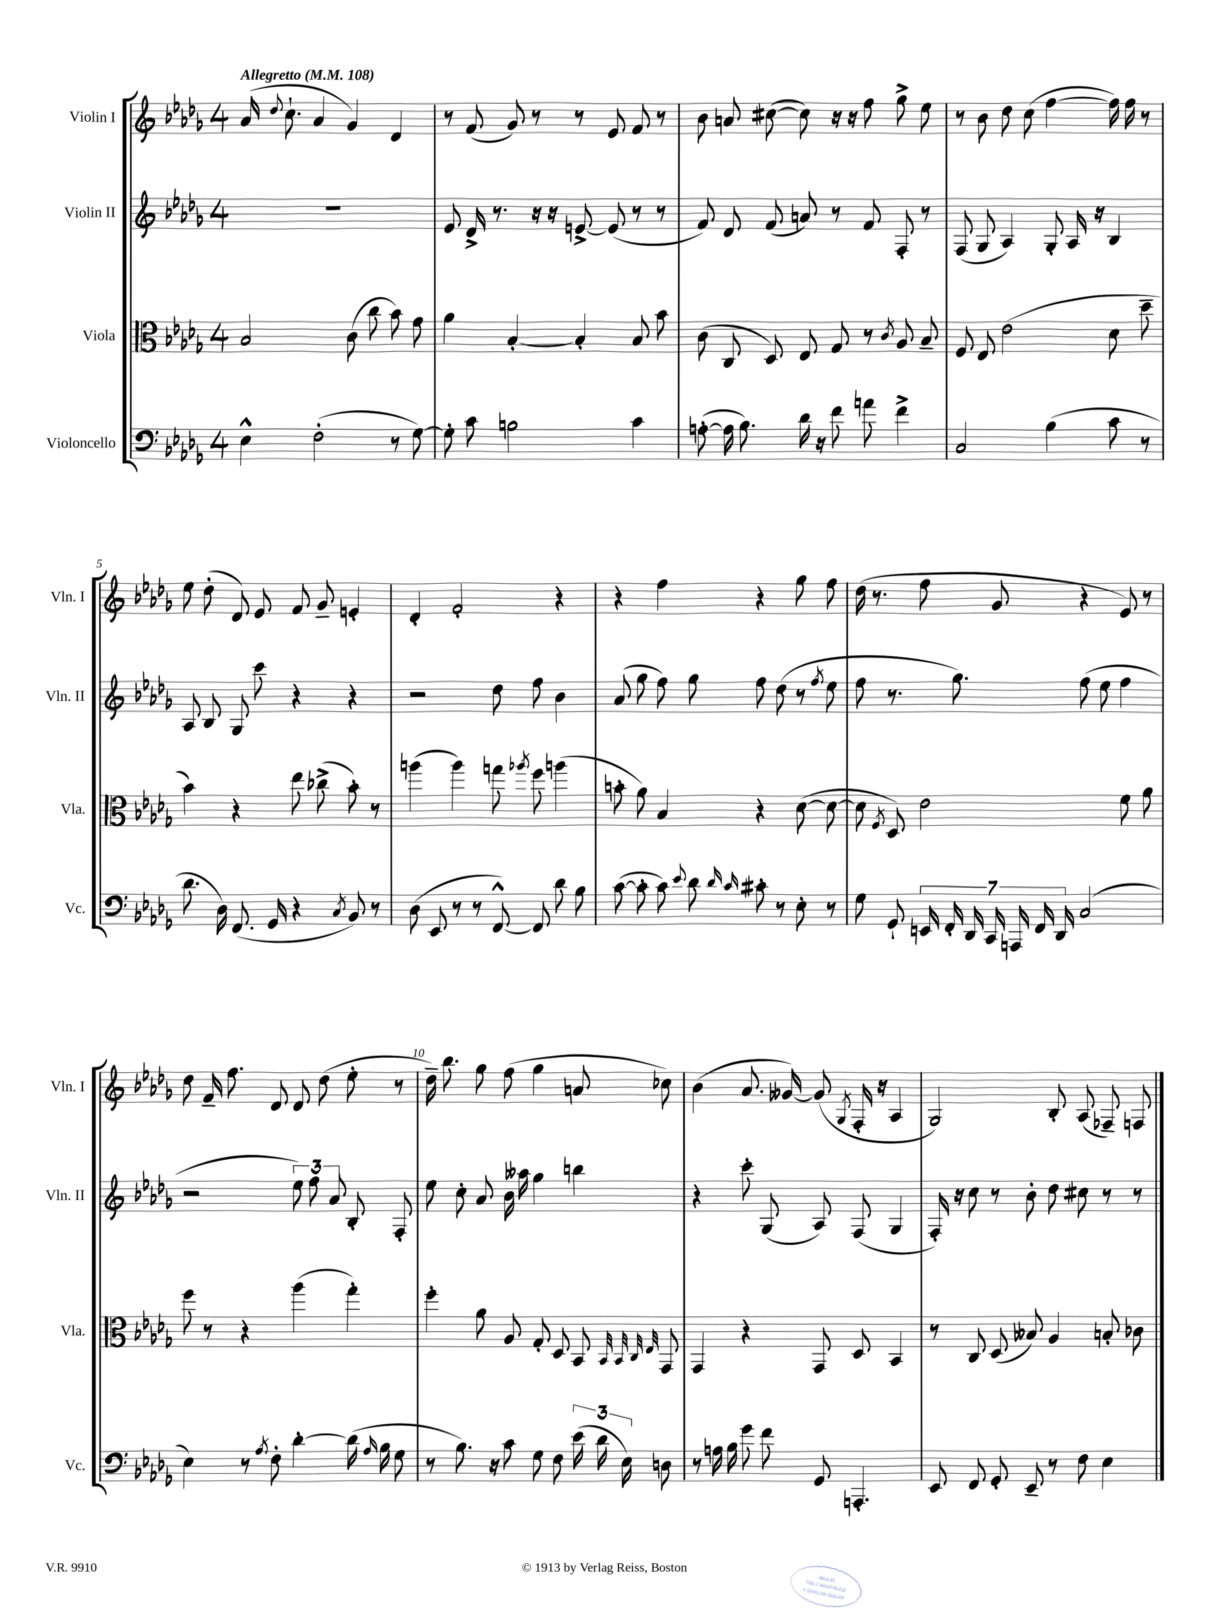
<<
\new StaffGroup <<
\new Staff = "s0" \with { instrumentName = "Violin I" shortInstrumentName = "Vln. I" } {
    \clef treble \key des \major \once \override Staff.TimeSignature.style = #'single-digit \time 4/4 \tempo "Allegretto" 4 = 108
    \autoBeamOff aes'16( \appoggiatura { des''8 } c''8.-! aes'4 ges'4) des'4 |
    r8 f'8( ges'8) r8 r8 ees'8 f'8 r8 |
    bes'8 a'8 cis''8~( cis''8) r16 r16 f''8 ges''8-> ees''8 |
    r8 bes'8 des''8 c''8( f''4~ f''16) f''16 r8 |
    ees''8 des''8-.( des'8) ees'8 f'8 ges'8-- e'4-. |
    des'4-. f'2-. r4 |
    r4 f''4 r4 ges''8 f''8 |
    des''16( r8. f''8 ges'8 r4 ees'8) r8 |
    des''8 f'16-- f''8. des'8 des'8 des''8( ees''8-. r8 |
    des''16--) bes''8. ges''8 f''8( ges''4 a'8 ces''8) |
    bes'4( aes'8. geses'16~) geses'8( \acciaccatura { ges8 } f16-. r16 aes4 |
    ges2) bes8-. aes8( fes8--) f8 \bar "|." |
}
\new Staff = "s1" \with { instrumentName = "Violin II" shortInstrumentName = "Vln. II" } {
    \clef treble \key des \major \once \override Staff.TimeSignature.style = #'single-digit \time 4/4
    \autoBeamOff R1 |
    ees'8 des'16-> r8. r16 r16 e'8~-> e'8( r8 r8 |
    f'8) des'8 f'8( a'8) r8 f'8 f8-. r8 |
    f8( ges8 aes4) ges8-. aes16 r16 bes4 |
    aes8 bes8 ges8 c'''8 r4 r4 |
    r2 des''8 f''8 bes'4 |
    aes'8( ges''8 f''8) ges''8 f''8 des''8( r8 \acciaccatura { f''8 } ees''8 |
    f''8 r8. ges''8.) f''8( ees''8 f''4 |
    r2 \tuplet 3/2 { ees''8) f''8 aes'8 } bes8-. f8-. |
    ees''8 c''8-. aes'8 bes'16 aeses''16 ges''4 b''4 |
    r4 c'''8-. ges8( aes8) f8( ges4 |
    f16-.) r16 c''8 r8 bes'8-. des''8 cis''8 r8 r8 \bar "|." |
}
\new Staff = "s2" \with { instrumentName = "Viola" shortInstrumentName = "Vla." } {
    \clef alto \key des \major \once \override Staff.TimeSignature.style = #'single-digit \time 4/4
    \autoBeamOff bes2 c'8( c''8 bes'8) ges'8 |
    aes'4 bes4~-. bes4-. bes8 bes'8 |
    c'8( c8 des8) ees8 ges8 r8 \acciaccatura { c'8 } aes8 bes8-- |
    f8 ees8 ees'2( des'8 des''8-- |
    bes'4) r4 ees''8 ces''8->( bes'8-.) r8 |
    a''4( a''4) g''8 \acciaccatura { aes''8 } f''8 a''4( |
    b'8-. aes'8) bes4 r4 des'8~( des'8~ |
    des'8 \acciaccatura { f8 } des8) ees'2 f'8 aes'8 |
    f''8 r8 r4 aes''4( ges''4-.) |
    f''4-. aes'8 aes8 ges8-. des8 bes,8 \grace { bes,32 bes,32 c32 ees32 } ges,8 |
    ges,4 r4 ges,8 des8 bes,4 |
    r8 c8 des8( beses8) aes4 b8-. ces'8 \bar "|." |
}
\new Staff = "s3" \with { instrumentName = "Violoncello" shortInstrumentName = "Vc." } {
    \clef bass \key des \major \once \override Staff.TimeSignature.style = #'single-digit \time 4/4
    \autoBeamOff ees4-^ f2-.( r8 ges8~) |
    ges8-. c'8 b2 c'4 |
    a8~-.( a16 bes8.) des'16 r16 f'8 a'8 f'4-> |
    c2 bes4( c'8 r8 |
    des'8. des16) f,8.( ges,16 r4 \acciaccatura { c8 } bes,8) r8 |
    des8( ees,8 r8 r8 f,8~-^) f,8 des'8 bes8 |
    c'8~( c'8-. c'8) \appoggiatura { ees'8 } des'8 \grace { des'16 c'16 } cis'8-. r8 ees8-. r8 |
    ges8 ges,8-! \tuplet 7/4 { e,16 f,16-. des,16 c,16 a,,16 f,16 des,16 } c2( |
    ees4) r8 \acciaccatura { aes8 } f8-. des'4~-. des'16( \grace { aes16 } bes16 ges8 |
    r8 bes8.) r16 c'8 ges8 f8 \tuplet 3/2 { ees'16( des'16 ees16) } d8 |
    r8 a16 bes16 ges'8 f'8 ges,8 a,,4.-. |
    ees,8 f,8 ges,8-. ees,8-- r8 f8 ees4 \bar "|." |
}
>>
>>
\layout { \context { \Score \override BarNumber.break-visibility = ##(#f #t #t) barNumberVisibility = #(every-nth-bar-number-visible 5) } }
